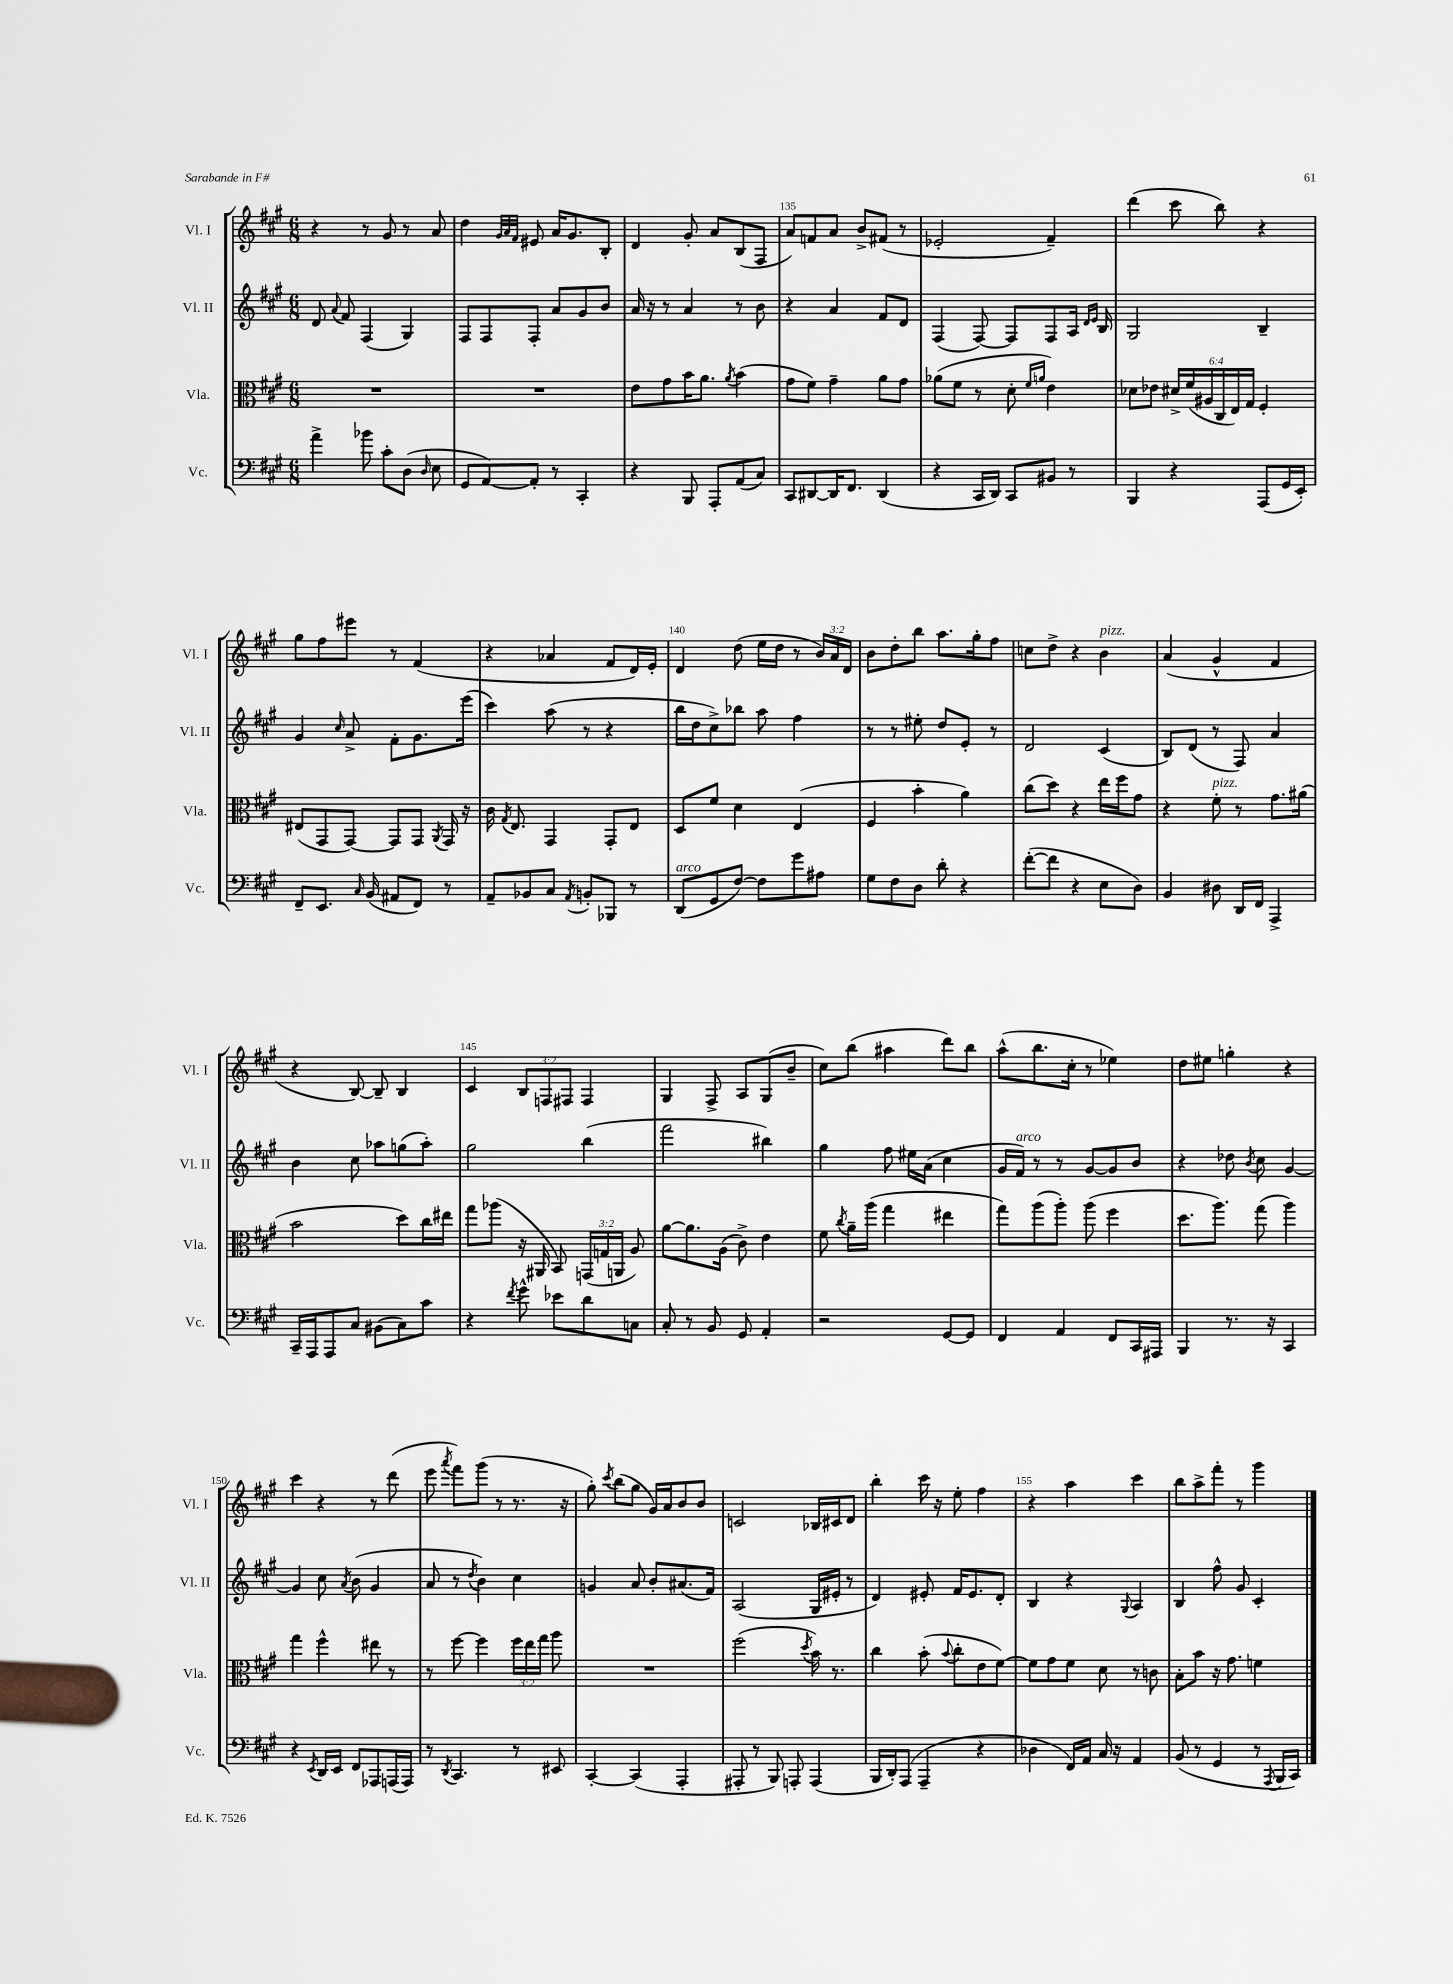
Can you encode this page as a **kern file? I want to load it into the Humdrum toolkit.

**kern	**kern	**kern	**kern
*staff4	*staff3	*staff2	*staff1
*clefF4	*clefC3	*clefG2	*clefG2
*k[f#c#g#]	*k[f#c#g#]	*k[f#c#g#]	*k[f#c#g#]
*M6/8	*M6/8	*M6/8	*M6/8
4a^	2.r	8d	4r
.	.	8qqa	.
.	.	8f#	.
8b-	.	(4F#	8r
8c#'	.	.	8g#
(8D	.	4G#)	8r
16qqD	.	.	.
8E	.	.	8a
=	=	=	=
8GG#	2.r	8F#	4dd
[8AA)	.	8F#	.
.	.	.	32qqg#
.	.	.	32qqa
.	.	.	32qqf#
8AA']	.	8F#'	8e#
8r	.	8a	16a
.	.	.	8.g#
4CC#'	.	8g#	.
.	.	8b	8B'
=	=	=	=
4r	8e	16a	4d
.	.	16r	.
.	8g#	8r	.
8BBB	16b	4a	8g#'
.	8.a	.	.
8AAA'	.	.	8a
.	8qa	.	.
(8AA	(4b	8r	(8B
8C#)	.	8b	8F#
=	=	=	=
8CC#	8g#	4r	8a)
[8DD#	8f#)	.	8f
16DD#]	4g#~	4a	8a
8.FF#	.	.	.
.	.	.	8b^
(4DD#	8a	8f#	(8f#
.	8g#	8d	8r
=	=	=	=
4r	(8a-	(4F#	2e-'
.	8f#	.	.
16CC#	8r	[8F#)	.
16DD)	.	.	.
8CC#	8d'	8F#]	.
.	16qqf#	.	.
.	16qqa	.	.
8BB#	4e)	8F#	4f#~)
8r	.	16A	.
.	.	16qqd	.
.	.	16qqe	.
.	.	16B	.
=	=	=	=
4BBB	8d-	2G#	(4ddd
.	8e-	.	.
4r	24d#^	.	8ccc#
.	(24f#	.	.
.	24A#	.	.
.	24C#	.	8bb)
.	24E)	.	.
.	24G#	.	.
(8AAA	4F#'	4B~	4r
16GG#	.	.	.
16EE')	.	.	.
=	=	=	=
8FF#~	(8E#	4g#	8gg#
8.EE	8GG#	.	8ff#
.	.	16qqcc#	.
.	[8GG#)	8a^	8eee#
16qqC#	.	.	.
(16BB	.	.	.
8AA#	8GG#]	8f#'	8r
8FF#)	8GG#	8.g#	(4f#
.	8qAA	.	.
8r	16GG#	.	.
.	16r	(16eee	.
=	=	=	=
8AA~	16c#	4ccc#)	4r
.	8qG#	.	.
.	8.E	.	.
8BB-	.	.	.
8C#	4GG#	(8aa	4a-
8qAA	.	.	.
8BB'	.	8r	.
8BBB-	8GG#'	4r	8f#
8r	8E	.	16d)
.	.	.	16e'
=	=	=	=
(8DD	8D	16bb	4d
.	.	16dd	.
8GG#	8f#	8cc#^)	.
[8F#)	4d	8bb-	(8dd
8F#]	.	8aa	16ee
.	.	.	16dd
8g#	(4E	4ff#	8r
8A#	.	.	24b)
.	.	.	24a
.	.	.	24d
=	=	=	=
8G#	4F#	8r	8b
8F#	.	8r	8dd'
8D	4b'	8ee#'	8bb
8d'	.	8dd	8.aa
4r	4a)	8e'	.
.	.	.	16gg#'
.	.	8r	8ff#
=	=	=	=
([8f#'	(8cc#	2d	8cc
8f#]	8dd)	.	8dd^
4r	4r	.	4r
8E	16ee	(4c#	4b
.	16ff#	.	.
8D)	8g#	.	.
=	=	=	=
4BB	4r	8B)	(4a
.	.	(8d	.
8D#	8f#'	8r	4g#^^
16DD	8r	8F#)	.
16FF#	.	.	.
4AAA^	8.g#	4a	4f#
.	(16a#	.	.
=	=	=	=
16CC#~	2b	4b	4r
16AAA	.	.	.
8AAA	.	.	.
8C#	.	8cc#	[8B)
(8BB#	.	8aa-	8B~]
8C#)	8dd)	(8gg	4B
8c#	16cc#	8aa-')	.
.	16ee#	.	.
=	=	=	=
4r	8gg#	2gg#	4c#
.	(8aa-	.	.
8qf#	.	.	.
8g#^^	16r	.	12B
.	16AA#	.	.
.	.	.	12F
8e-	8BB)	.	.
.	.	.	12F#
8d	(24GG	(4bb	4F#
.	24G	.	.
.	24AA	.	.
8C	8A)	.	.
=	=	=	=
8C#'	[8a	2fff#	4G#
8r	8.a]	.	.
8BB	.	.	8F#^
.	(16A	.	.
8GG#	8c#^)	.	8A
4AA'	4e	4bb#)	(8G#
.	.	.	8b~
=	=	=	=
2r	8f#	4gg#	8cc#)
.	8qcc#	.	.
.	16a~	.	(8bb
.	(16aa	.	.
.	4gg#	8ff#	4aa#
.	.	16ee#	.
.	.	(16a	.
[8GG#	4ee#	4cc#	8ddd)
8GG#]	.	.	8bb
=	=	=	=
4FF#	8gg#)	16g#	(8aa^^
.	.	16f#)	.
.	(8aa	8r	8.bb
4AA	8aa')	8r	.
.	.	.	16cc#'
.	(8aa	[8g#	8r
8FF#	4ff#	8g#]	4ee-)
16CC#	.	8b	.
16AAA#	.	.	.
=	=	=	=
4BBB	8.dd	4r	8dd
.	.	.	8ee#
.	8.aa)	.	.
8.r	.	8dd-	4gg'
.	.	8qb	.
.	(8gg#	8cc#	.
16r	.	.	.
4CC#	4aa)	[4g#	4r
=	=	=	=
4r	4gg#	4g#]	4ccc#
8qEE	.	.	.
16DD	4ff#^^	8cc#	4r
16EE	.	.	.
.	.	8qa	.
8FF#	.	(8b	.
8AAA-	8ee#	4g#	8r
(16AAA	8r	.	(8ddd
16AAA)	.	.	.
=	=	=	=
8r	8r	8a	8eee
8qDD	.	.	8qaaa
4.CC#	[8ff#	8r	8fff#)
.	.	8qdd	.
.	4ff#]	4b)	(8ggg#
.	.	.	8r
8r	24ff#	4cc#	8.r
.	24ee	.	.
.	24gg#	.	.
8EE#	8aa	.	.
.	.	.	16r
=	=	=	=
[4CC#'	2.r	4g	8gg#')
.	.	.	8qccc#
.	.	.	(8bb
(4CC#]	.	8a	8gg#
.	.	8b'	16g#)
.	.	.	16a
4AAA'	.	(8.a#	8b
.	.	.	8b
.	.	16f#)	.
=	=	=	=
8AAA#'	(2ff#	(2A	2c
8r	.	.	.
8BBB)	.	.	.
8AAA'	.	.	.
.	8qdd	.	.
(4AAA	16b)	16G#	16B-
.	8.r	16e#'	16c#
.	.	8r	8d
=	=	=	=
16BBB	4cc#	4d)	4bb'
16DD')	.	.	.
(8AAA	.	.	.
4AAA~	(8b'	8e#'	16ccc#
.	.	.	16r
.	8qqb	.	.
.	8cc#'	16f#	8ee'
.	.	8.e#	.
4r	8e	.	4ff#
.	[8f#)	8d'	.
=	=	=	=
4D-	8f#]	4B	4r
.	8g#	.	.
16FF#)	8f#	4r	4aa
16AA	.	.	.
16C#	8d	.	.
16r	.	.	.
.	.	8qqG#	.
4AA	8r	4A	4ccc#
.	8c	.	.
=	=	=	=
(8BB	8B'	4B	8bb
8r	8b	.	8aa^
4GG#	16r	8ff#^^	8fff#'
.	8.g#	.	.
.	.	8g#	8r
8r	4f	4c#'	4ggg#
8qAAA	.	.	.
16BBB	.	.	.
16CC#)	.	.	.
==	==	==	==
*-	*-	*-	*-
